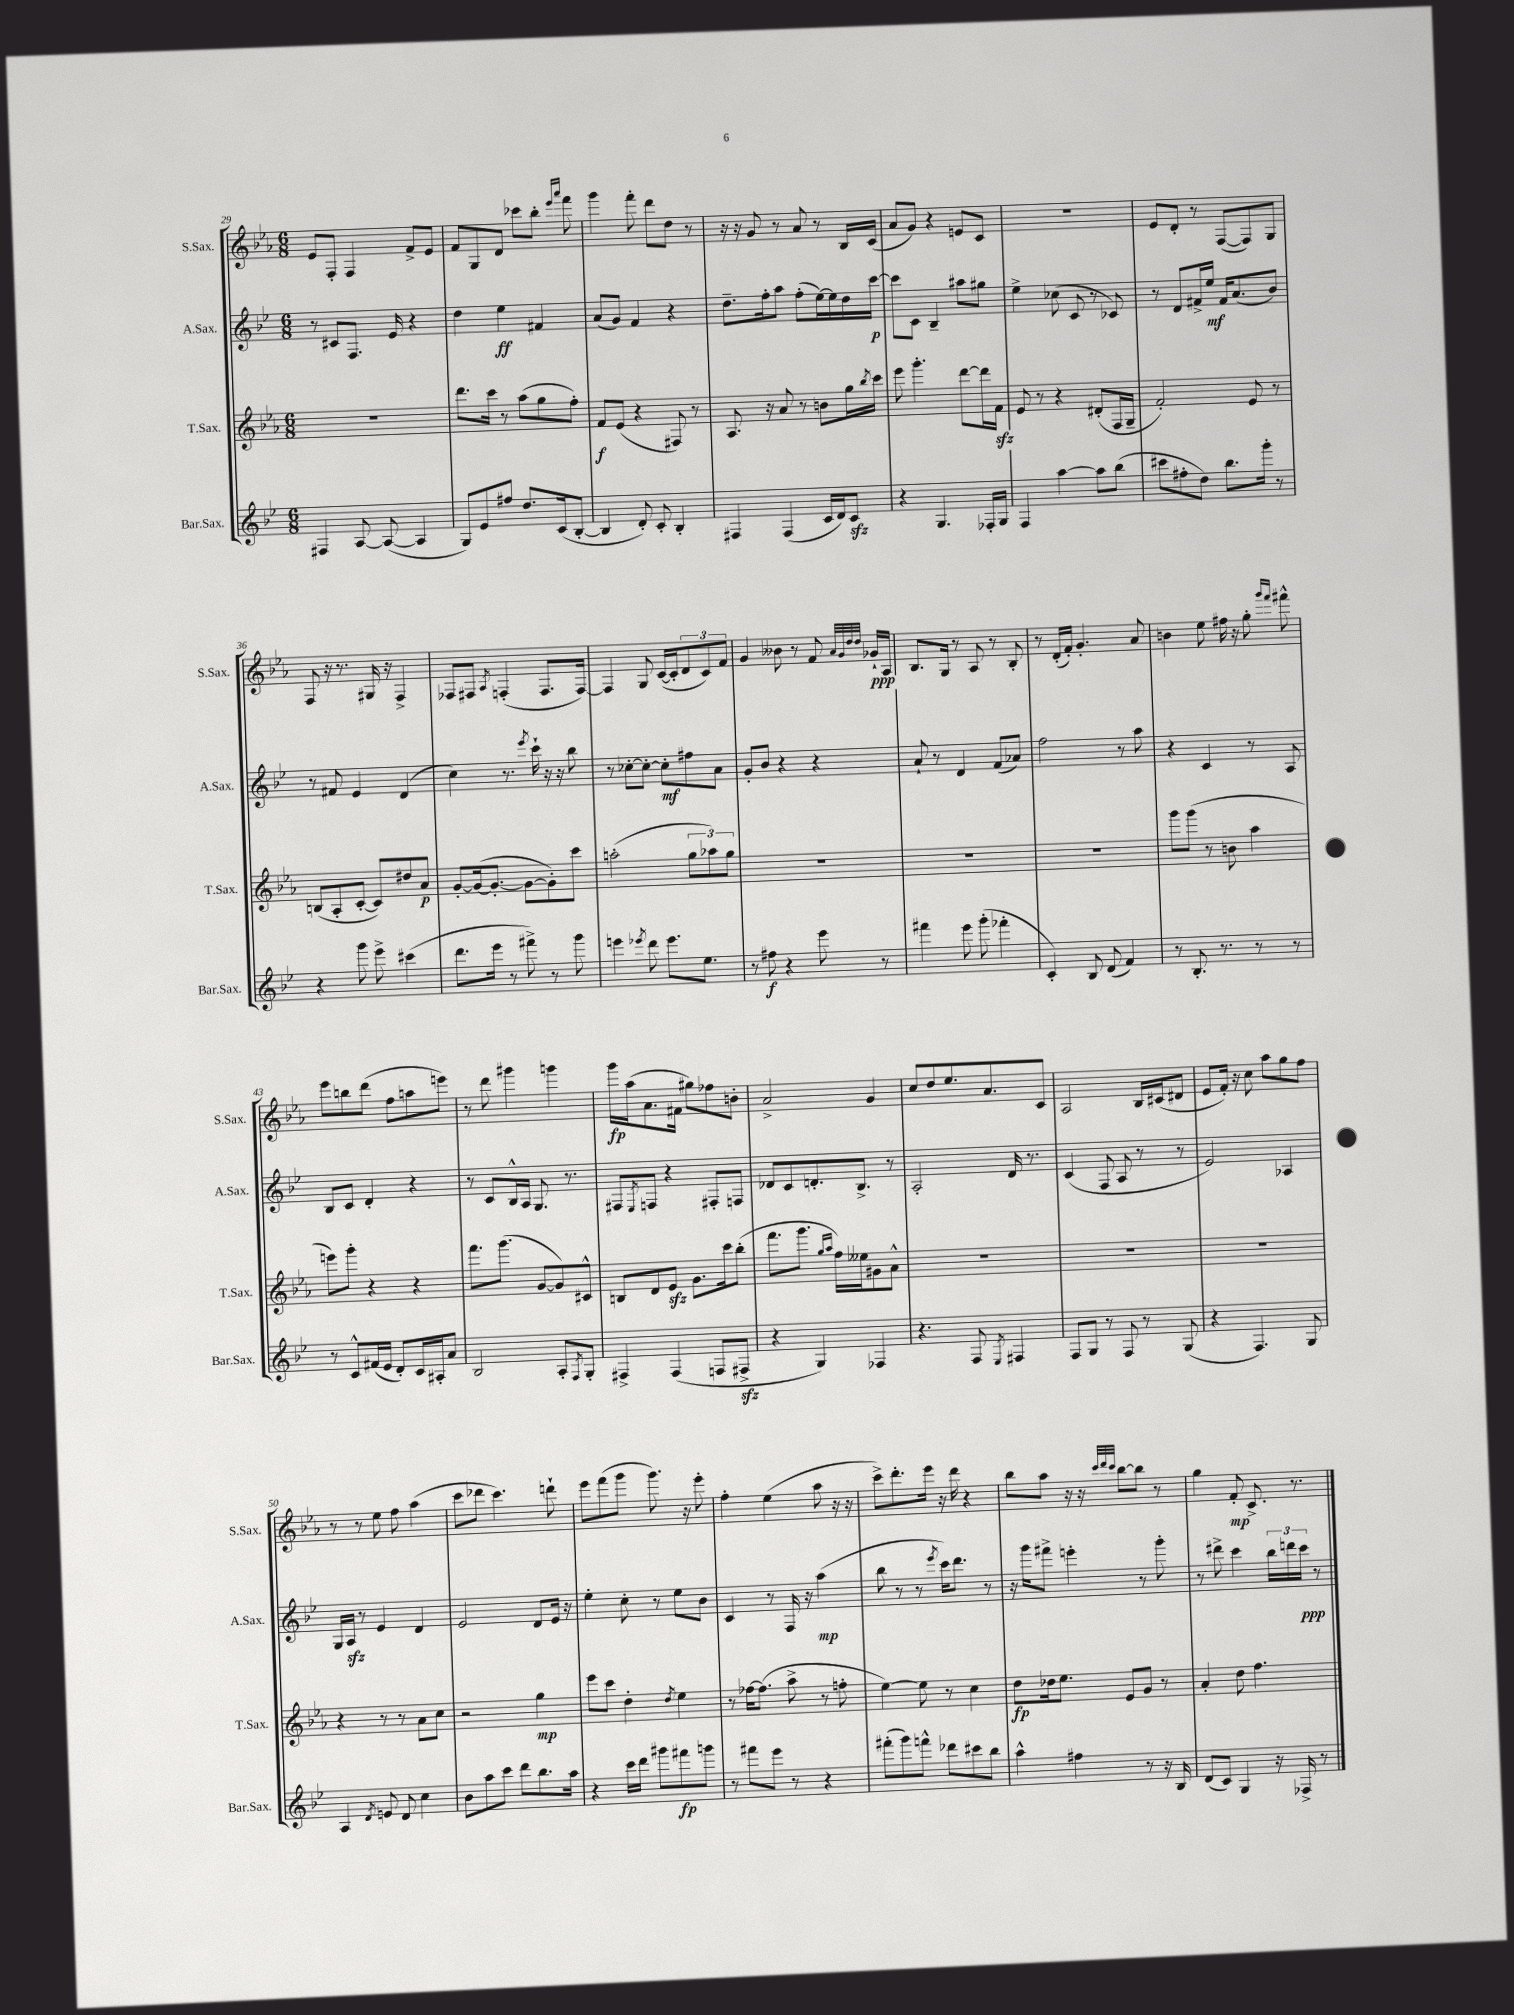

**kern	**dynam	**kern	**dynam	**kern	**dynam	**kern	**dynam
*part4	*part4	*part3	*part3	*part2	*part2	*part1	*part1
*staff4	*staff4	*staff3	*staff3	*staff2	*staff2	*staff1	*staff1
*I"Bar.Sax.	*	*I"T.Sax.	*	*I"A.Sax.	*	*I"S.Sax.	*
*I'Bar.Sax.	*	*I'T.Sax.	*	*I'A.Sax.	*	*I'S.Sax.	*
*clefG2	*	*clefG2	*	*clefG2	*	*clefG2	*
*k[b-e-]	*	*k[b-e-a-]	*	*k[b-e-]	*	*k[b-e-a-]	*
*M6/8	*	*M6/8	*	*M6/8	*	*M6/8	*
=29	=29	=29	=29	=29	=29	=29	=29
4F#X/	.	2.r	.	8r	.	8e-/L	.
.	.	.	.	8c#X/L	.	8F'/J	.
[8A/	.	.	.	8.F/J	.	4F/	.
(8A/_	.	.	.	.	.	.	.
.	.	.	.	16e-/	.	.	.
4A/]	.	.	.	4r	.	8f^/L	.
.	.	.	.	.	.	8e-/J	.
=30	=30	=30	=30	=30	=30	=30	=30
8G/L)	.	8.ddd\L	.	4dd\	.	8f/L	.
8e-/	.	.	.	.	.	8G/	.
.	.	16ccc\Jk	.	.	.	.	.
8ff#X/J	.	8r	.	4ee-\	ff	8d/J	.
8.dd/L	.	(8aa-\L	.	.	.	8ccc-X\L	.
.	.	8gg\	.	4f#X/	.	8bb-'\J	.
(16c/k	.	.	.	.	.	.	.
.	.	.	.	.	.	16qqeee-/LL	.
.	.	.	.	.	.	16qqaaa-/JJ	.
[8B-'/J	.	8ff'\J)	.	.	.	8fff\	.
=31	=31	=31	=31	=31	=31	=31	=31
4B-/]	.	8f/L	f	(8a/L	.	4ggg\	.
.	.	(8e-/J	.	8g/J)	.	.	.
8d'/)	.	4r	.	4f/	.	8fff'\	.
8c'/	.	.	.	.	.	8ddd\L	.
4B-'/	.	8F#X/)	.	4r	.	8dd\J	.
.	.	8r	.	.	.	8r	.
=32	=32	=32	=32	=32	=32	=32	=32
4F#X/	.	8.A-/	.	8.dd~\L	.	16r	.
.	.	.	.	.	.	16r	.
.	.	.	.	.	.	8g/	.
.	.	16r	.	16ff'\k	.	.	.
(4F#/	.	8a-/	.	8aa\J	.	8r	.
.	.	8r	.	(8ff'\L	.	8a-/	.
16c/LL	.	8bn\L	.	[16ee-\L)	.	8r	.
16d/J)	.	.	.	16ee-\]	.	.	.
8czz/J	.	16gg\L	.	16dd\	.	16B-/LL	.
.	.	8qbb-/	.	.	.	.	.
.	.	16ccc\JJ	.	[16ccc\JJ	p	(16c/JJ	.
=33	=33	=33	=33	=33	=33	=33	=33
4r	.	8eee-\	.	8ccc\L]	.	8a-/L	.
.	.	4.ggg'\	.	8c\J	.	8g/J)	.
4.G/	.	.	.	4B-~/	.	4r	.
.	.	[8ddd\L	.	8aa#X\L	.	8en/L	.
16F-X'/LL	.	16ddd\L]	.	8gg#X\J	.	8c/J	.
16G/JJ	.	16fzz\JJ	.	.	.	.	.
=34	=34	=34	=34	=34	=34	=34	=34
4F/	.	8e-/	.	4ee-^\	.	2.r	.
.	.	8r	.	.	.	.	.
[4aa\	.	4r	.	(8cc-X\	.	.	.
.	.	.	.	8c/	.	.	.
8aa\L]	.	(8d#X'/L	.	8r	.	.	.
(8bb-\J	.	16F/L	.	8c-X/)	.	.	.
.	.	16G~/JJ	.	.	.	.	.
=35	=35	=35	=35	=35	=35	=35	=35
8ccc#X\L	.	2f'/)	.	8r	.	8e-/L	.
8ff#X'\	.	.	.	8d/L	.	8d'/J	.
8dd\J)	.	.	.	16f#X^/L	.	8r	.
.	.	.	.	16ee-/JJ	mf	.	.
8.bb-\L	.	.	.	16f#/KL	.	([8F/L	.
.	.	.	.	(8.a/	.	.	.
.	.	8e-/	.	.	.	8F/])	.
16ggg'\Jk	.	.	.	.	.	.	.
8r	.	8r	.	8b-/J)	.	8G/J	.
!!LO:LB:g=z
=36	=36	=36	=36	=36	=36	=36	=36
4r	.	(8Bn/L	.	8r	.	8F/	.
.	.	8A-'/	.	8f#X/	.	16r	.
.	.	.	.	.	.	8.r	.
8ggg\	.	[8c'/J	.	4e-/	.	.	.
8eee-^\	.	8c/L])	.	.	.	16G#X/	.
.	.	.	.	.	.	16r	.
(4ccc#X\	.	8dd#X/	.	(4d/	.	4F^/	.
.	.	8a-/J	p	.	.	.	.
=37	=37	=37	=37	=37	=37	=37	=37
8.ddd\L	.	[8g'/L	.	4cc\)	.	8F-X/L	.
.	.	(16g/k_	.	.	.	8F#X/J	.
16eee-\Jk	.	8.g'/J_	.	.	.	.	.
.	.	.	.	.	.	8qA-/	.
8r	.	.	.	8.r	.	(4Fn'/	.
8fff#X^\)	.	8g\L_	.	.	.	.	.
.	.	.	.	8qeee-/	.	.	.
.	.	.	.	16ccc`\	.	.	.
8r	.	8g'\])	.	16r	.	8.F/L	.
.	.	.	.	16r	.	.	.
8ggg\	.	8ccc\J	.	8bb-\	.	.	.
.	.	.	.	.	.	[16F/Jk)	.
=38	=38	=38	=38	=38	=38	=38	=38
4eeen\	.	(2aan'\	.	8r	.	4F/]	.
.	.	.	.	[8cc-X'\L	.	.	.
8qeee-X/	.	.	.	.	.	.	.
8ddd\	.	.	.	8cc-'\J_	.	8G/	.
8.eee-\L	.	.	.	8cc-'\L]	mf	([16c/LL	.
.	.	.	.	.	.	16c'/J]	.
.	.	12gg\L	.	8ff#X\	.	12d/	.
8.ee-\J	.	.	.	.	.	.	.
.	.	12aa-X\)	.	.	.	12c/)	.
.	.	.	.	8a\J	.	.	.
.	.	12gg\J	.	.	.	12f/J	.
=39	=39	=39	=39	=39	=39	=39	=39
8r	.	2.r	.	8g'/L	.	4g/	.
8ff#X\	f	.	.	8b-/J	.	.	.
4r	.	.	.	4r	.	8b--X\	.
.	.	.	.	.	.	8r	.
8eee-\	.	.	.	4r	.	8f/	.
.	.	.	.	.	.	32qqa-/LLL	.
.	.	.	.	.	.	32qqg/	.
.	.	.	.	.	.	32qqdd/	.
.	.	.	.	.	.	32qqdd/JJJ	.
8r	.	.	.	.	.	16g-X`/LL	ppp
.	.	.	.	.	.	16A-/JJ	.
=40	=40	=40	=40	=40	=40	=40	=40
4fff#X\	.	2.r	.	8a`/	.	8.B-/L	.
.	.	.	.	8r	.	.	.
.	.	.	.	.	.	16G/Jk	.
8eee-\	.	.	.	4d/	.	8r	.
(8ggg'\	.	.	.	.	.	8A-/	.
4fff-X'\	.	.	.	(8f/L	.	8r	.
.	.	.	.	8a-X/J)	.	8B-'/	.
=41	=41	=41	=41	=41	=41	=41	=41
4c'/)	.	2.r	.	2ff\	.	8r	.
.	.	.	.	.	.	(16d'/LL	.
.	.	.	.	.	.	16f'/JJ)	.
8B-/	.	.	.	.	.	4.g'/	.
(8d/	.	.	.	.	.	.	.
4f/)	.	.	.	8r	.	.	.
.	.	.	.	8aa\	.	8a-/	.
=42	=42	=42	=42	=42	=42	=42	=42
8r	.	8ggg\L	.	4r	.	4bn\	.
8.B-'/	.	(8ggg\J	.	.	.	.	.
.	.	8r	.	4c/	.	8ee-\	.
8.r	.	.	.	.	.	.	.
.	.	8bn\	.	.	.	16ff#X\	.
.	.	.	.	.	.	16r	.
8r	.	4aa-\	.	8r	.	8gg'\	.
.	.	.	.	.	.	16qqggg/LL	.
.	.	.	.	.	.	16qqfff/JJ	.
8r	.	.	.	8A/	.	8fff#X^^\	.
!!LO:LB:g=z
=43	=43	=43	=43	=43	=43	=43	=43
8r	.	8eeen\L)	.	8B-/L	.	8eee-\L	.
8c^^/L	.	8ggg'\J	.	8c/J	.	8bbn\	.
(16f#X/L	.	4r	.	4d'/	.	(8ddd\J	.
16e-/JJ	.	.	.	.	.	.	.
8d'/L)	.	.	.	.	.	8ff\L	.
16c/L	.	4r	.	4r	.	8aan\	.
16A#X'/J	.	.	.	.	.	.	.
8a/J	.	.	.	.	.	8eeen\J)	.
=44	=44	=44	=44	=44	=44	=44	=44
2B-/	.	8.fff\L	.	8r	.	8r	.
.	.	.	.	8c/L	.	8ddd\	.
.	.	(8.ggg\J	.	.	.	.	.
.	.	.	.	16B-^^/L	.	4ggg#X\	.
.	.	.	.	16A/JJ	.	.	.
.	.	[8g/L	.	8.G/	.	.	.
8A'/L	.	8g/])	.	.	.	4gggn\	.
.	.	.	.	8.r	.	.	.
8qF/	.	.	.	.	.	.	.
8G'/J	.	8c#X^^/J	.	.	.	.	.
=45	=45	=45	=45	=45	=45	=45	=45
4F#X^/	.	8Bn/L	.	8F#X/L	.	16ggg\LL	fp
.	.	.	.	.	.	(16aa-\J	.
.	.	.	.	8qE-/	.	.	.
.	.	8d/	.	8Fn/J	.	8.a-\	.
(4F#/	.	8e-zz/J	.	4r	.	.	.
.	.	.	.	.	.	16f#X\Jk	.
.	.	8.g\L	.	.	.	8gg#X\L)	.
8Fn/L	.	.	.	8F#X'/L	.	8ff-X\	.
.	.	16ccc\k	.	.	.	.	.
8F#Xzz^/J	.	(8bb-'\J	.	8Fn/J	.	8bn'\J	.
=46	=46	=46	=46	=46	=46	=46	=46
4r	.	8.fff\L	.	8d-X/L	.	2a-^/	.
.	.	.	.	8c/	.	.	.
.	.	8.ggg\J	.	.	.	.	.
4G/)	.	.	.	8.dn'/	.	.	.
.	.	16qqgg/LL	.	.	.	.	.
.	.	16qqaa-/JJ	.	.	.	.	.
.	.	16ff\LL)	.	.	.	.	.
.	.	16ee--X\J	.	8.B-^/J	.	.	.
4F-X/	.	8g#X\	.	.	.	4g/	.
.	.	8a-^^\J	.	8r	.	.	.
=47	=47	=47	=47	=47	=47	=47	=47
4.r	.	2.r	.	2A'/	.	8cc/L	.
.	.	.	.	.	.	8dd/	.
.	.	.	.	.	.	8.ee-/	.
8F/	.	.	.	.	.	.	.
.	.	.	.	.	.	8.a-/	.
8qE-/	.	.	.	.	.	.	.
4F#X/	.	.	.	16d/	.	.	.
.	.	.	.	8.r	.	.	.
.	.	.	.	.	.	8c/J	.
=48	=48	=48	=48	=48	=48	=48	=48
8F/L	.	2.r	.	(4c/	.	2A-/	.
8G/J	.	.	.	.	.	.	.
8r	.	.	.	8F/	.	.	.
8F/	.	.	.	8A/	.	.	.
8r	.	.	.	8r	.	16B-/LL	.
.	.	.	.	.	.	(16c#X/J	.
(8G/	.	.	.	8r	.	8d#X/J	.
=49	=49	=49	=49	=49	=49	=49	=49
4r	.	2.r	.	2e-/)	.	8e-/L	.
.	.	.	.	.	.	16f'/Jk)	.
.	.	.	.	.	.	16r	.
4.F/)	.	.	.	.	.	8cc\	.
.	.	.	.	.	.	8aa-\L	.
.	.	.	.	4A-X/	.	8gg\	.
8G/	.	.	.	.	.	8ff\J	.
!!LO:LB:g=z
=50	=50	=50	=50	=50	=50	=50	=50
4A/	.	4r	.	16G/LL	.	8r	.
.	.	.	.	16Azz/JJ	.	.	.
.	.	.	.	8r	.	8r	.
8qd/	.	.	.	.	.	.	.
8en/	.	8r	.	4e-/	.	8ee-\	.
8d/	.	8r	.	.	.	8ff\	.
4cc\	.	8a-\L	.	4d/	.	(4aa-\	.
.	.	8cc\J	.	.	.	.	.
=51	=51	=51	=51	=51	=51	=51	=51
8b-\L	.	2r	.	2e-/	.	8ccc\L	.
8aa\	.	.	.	.	.	8ddd-X\J	.
8ccc\J	.	.	.	.	.	4.ccc\)	.
8ddd\L	.	.	.	.	.	.	.
8.bb-\	.	4gg\	mp	8d/L	.	.	.
.	.	.	.	16e-/Jk	.	8dddn`\	.
16aa\Jk	.	.	.	16r	.	.	.
=52	=52	=52	=52	=52	=52	=52	=52
4r	.	8eee-\L	.	4ee-'\	.	8eee-\L	.
.	.	8ccc\J	.	.	.	(8fff\	.
16ccc\LL	.	4dd'\	.	8cc'\	.	8ggg\J	.
16ddd\JJ	.	.	.	.	.	.	.
8ggg#X\L	.	.	.	8r	.	8.ggg\)	.
.	.	8qdd/	.	.	.	.	.
8fff#X\	fp	4ee-\	.	8ee-\L	.	.	.
.	.	.	.	.	.	16r	.
8gggn\J	.	.	.	8b-\J	.	8eee-'\	.
=53	=53	=53	=53	=53	=53	=53	=53
8r	.	8r	.	4c/	.	4ff'\	.
8fff#X\L	.	[16ff-X\KL	.	.	.	.	.
.	.	(8.ff-\J]	.	.	.	.	.
8eee-\J	.	.	.	8r	.	(4ee-\	.
8r	.	8aa-^\	.	16F/	.	.	.
.	.	.	.	16r	.	.	.
4r	.	8r	.	(4aa\	mp	8aa-\	.
.	.	8ffn'\	.	.	.	16r	.
.	.	.	.	.	.	16r	.
=54	=54	=54	=54	=54	=54	=54	=54
(8fff#X'\L	.	[4ee-\)	.	8bb-\	.	8ccc^\L)	.
8ggg\)	.	.	.	8r	.	8.ddd'\	.
8fffn^^\J	.	8ee-\]	.	8r	.	.	.
.	.	.	.	.	.	16eee-\Jk	.
.	.	.	.	8qeee-/	.	.	.
8ddd-X\L	.	8r	.	16ccc\KL)	.	16r	.
.	.	.	.	8.ddd\J	.	16ddd\	.
8ccc#X\	.	4cc\	.	.	.	4r	.
8bb-\J	.	.	.	8r	.	.	.
=55	=55	=55	=55	=55	=55	=55	=55
4aa^^\	.	8dd\L	fp	16r	.	8bb-\L	.
.	.	.	.	16ggg\KL	.	.	.
.	.	16dd-X\k	.	8fff#X^\J	.	8aa-\J	.
.	.	8.ee-\J	.	.	.	.	.
4ff#X\	.	.	.	4eeen'\	.	16r	.
.	.	.	.	.	.	16r	.
.	.	.	.	.	.	32qqccc/LLL	.
.	.	.	.	.	.	32qqddd/	.
.	.	.	.	.	.	32qqccc/JJJ	.
.	.	8e-/L	.	.	.	[8bb-\L	.
8r	.	8g/J	.	8r	.	8bb-\J]	.
16r	.	8r	.	8ggg'\	.	8r	.
16B-/	.	.	.	.	.	.	.
=56	=56	=56	=56	=56	=56	=56	=56
(8d/L	.	4a-'/	.	8r	.	4gg\	.
8c/J)	.	.	.	8ddd#X^\	.	.	.
4G/	.	8dd\	.	4ccc\	.	8f'/	mp
.	.	4.ff\	.	.	.	8.c^/	.
16r	.	.	.	24bb-\LL	.	.	.
.	.	.	.	24dddn\	.	.	.
16F-X^/	.	.	.	.	.	8.r	.
.	.	.	.	24ccc\JJ	ppp	.	.
8r	.	.	.	8r	.	.	.
==	==	==	==	==	==	==	==
*-	*-	*-	*-	*-	*-	*-	*-
